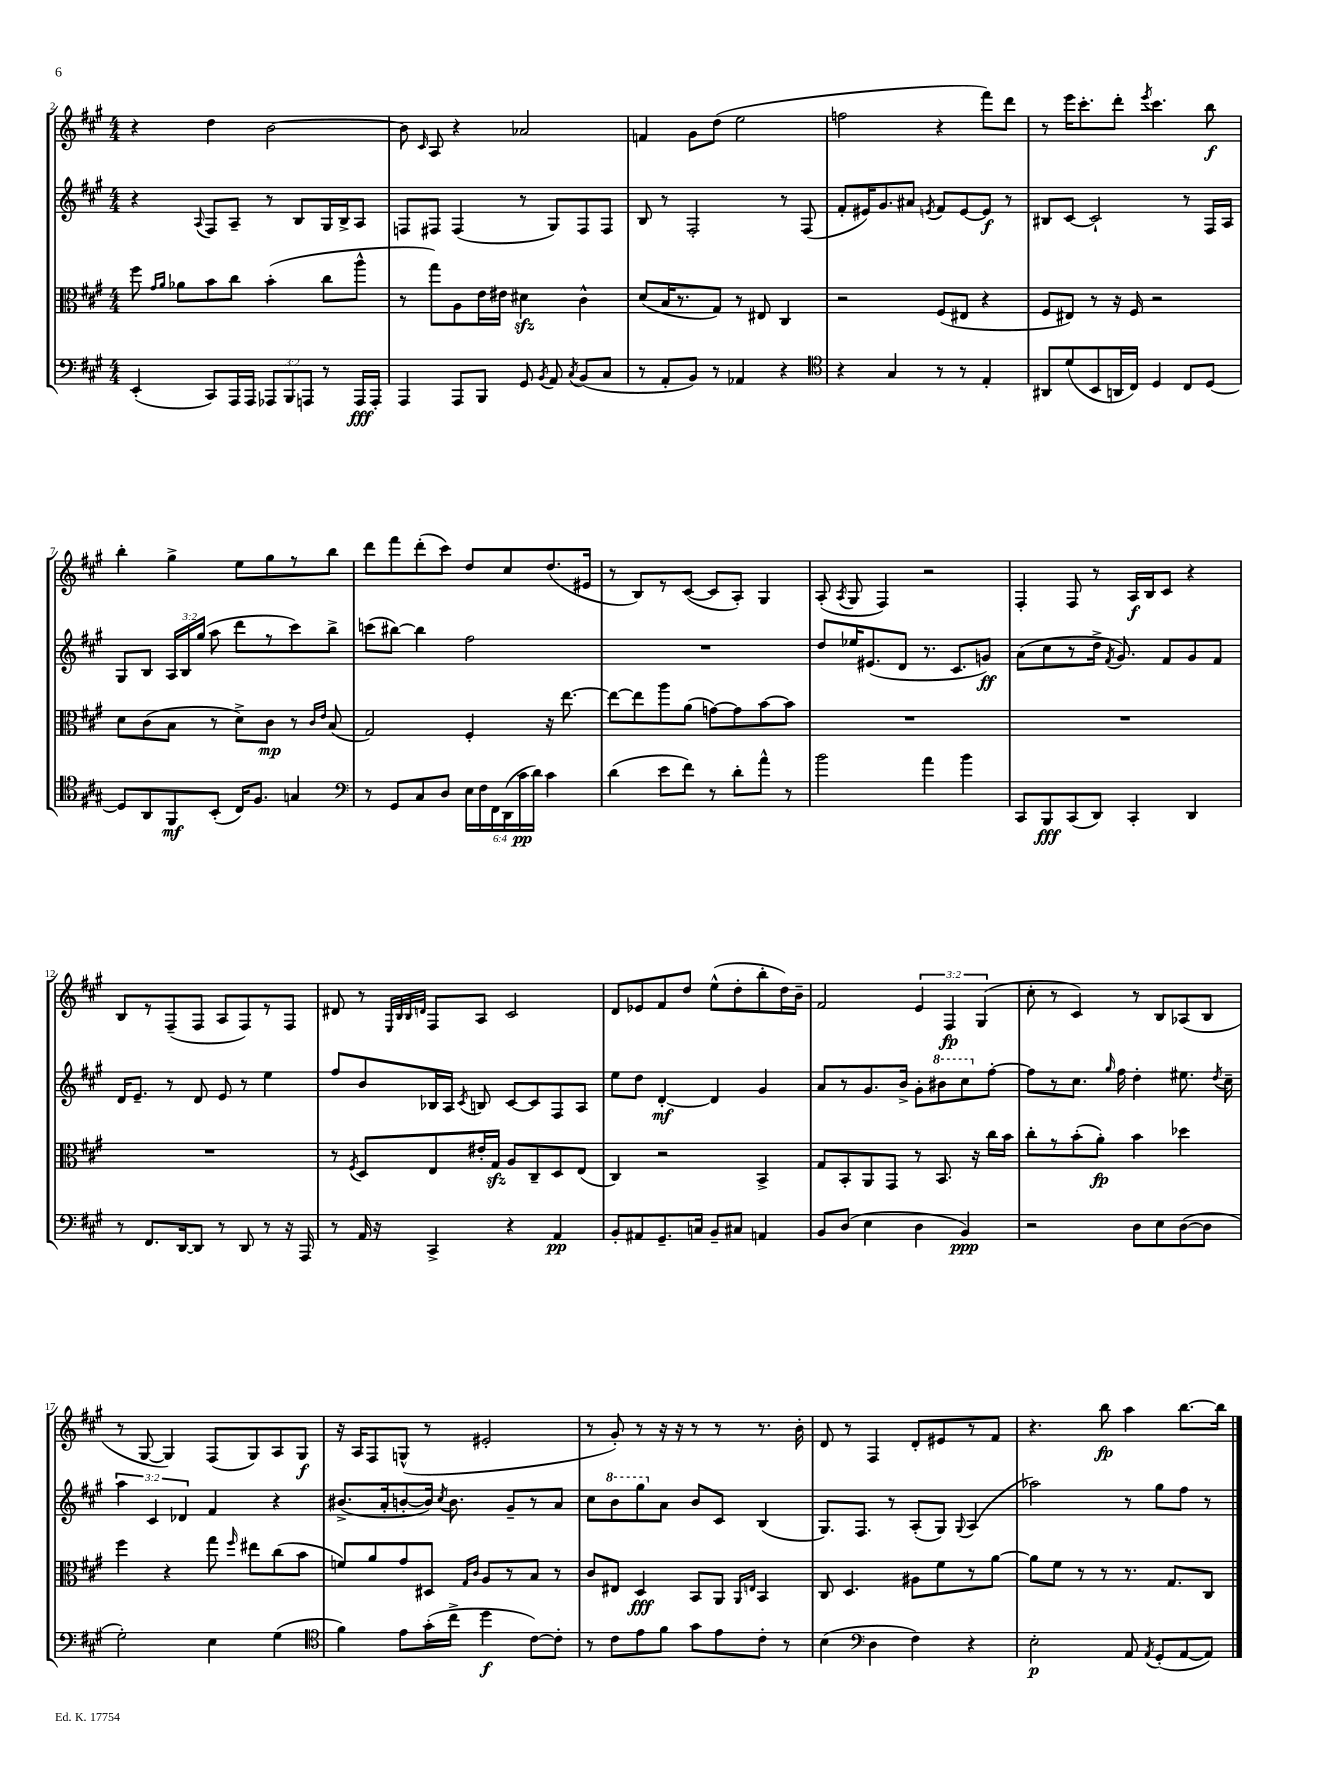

**kern	**dynam	**kern	**dynam	**kern	**dynam	**kern	**dynam
*part4	*part4	*part3	*part3	*part2	*part2	*part1	*part1
*staff4	*staff4	*staff3	*staff3	*staff2	*staff2	*staff1	*staff1
*clefF4	*	*clefC3	*	*clefG2	*	*clefG2	*
*k[f#c#g#]	*	*k[f#c#g#]	*	*k[f#c#g#]	*	*k[f#c#g#]	*
*M4/4	*	*M4/4	*	*M4/4	*	*M4/4	*
=2	=2	=2	=2	=2	=2	=2	=2
(4EE'/	.	8ff#\	.	4r	.	4r	.
.	.	16qqg#/LL	.	.	.	.	.
.	.	16qqa/JJ	.	.	.	.	.
.	.	8a-X\L	.	.	.	.	.
.	.	.	.	8qqA/	.	.	.
8CC#/L)	.	8b\	.	8F#/L	.	4dd\	.
16AAA/L	.	8cc#\J	.	8A~/J	.	.	.
16AAA/JJ	.	.	.	.	.	.	.
12AAA-X/L	.	(4b'\	.	8r	.	[2b\	.
12BBB/	.	.	.	.	.	.	.
.	.	.	.	8B/L	.	.	.
12AAAn/J	.	.	.	.	.	.	.
8r	.	8cc#\L	.	16G#/L	.	.	.
.	.	.	.	16B^/J	.	.	.
16AAA/LL	fff	8aa^^\J	.	8A/J	.	.	.
16AAA'/JJ	.	.	.	.	.	.	.
=3	=3	=3	=3	=3	=3	=3	=3
4AAA/	.	8r	.	8Fn/L	.	8b\]	.
.	.	.	.	.	.	16qqc#/	.
.	.	8gg#\L)	.	8F#X/J	.	8A/	.
8AAA/L	.	8A\	.	(4F#/	.	4r	.
8BBB/J	.	16e\L	.	.	.	.	.
.	.	16e#X\JJ	.	.	.	.	.
8GG#/	.	4d#Xzz\	.	8r	.	2a-X/	.
8qBB/	.	.	.	.	.	.	.
8AA/	.	.	.	8G#/L)	.	.	.
8qC#/	.	.	.	.	.	.	.
(8BB/L	.	4c#^^\	.	8F#/	.	.	.
8C#/J	.	.	.	8F#/J	.	.	.
=4	=4	=4	=4	=4	=4	=4	=4
8r	.	(8d/L	.	8B/	.	4fn/	.
8AA'/L	.	16B/K	.	8r	.	.	.
.	.	8.r	.	.	.	.	.
8BB/J)	.	.	.	2F#'/	.	8g#\L	.
8r	.	8G#/J)	.	.	.	(8dd\J	.
4AA-X/	.	8r	.	.	.	2ee\	.
.	.	8E#X/	.	.	.	.	.
4r	.	4C#/	.	8r	.	.	.
.	.	.	.	(8F#/	.	.	.
=5	=5	=5	=5	=5	=5	=5	=5
*clefC4	*	*	*	*	*	*	*
4r	.	2r	.	8f#'/L	.	2ffn\	.
.	.	.	.	16e#X/K)	.	.	.
.	.	.	.	8.g#/	.	.	.
4G#/	.	.	.	.	.	.	.
.	.	.	.	8a#X/J	.	.	.
.	.	.	.	8qen/	.	.	.
8r	.	(8F#/L	.	8f#/L	.	4r	.
8r	.	8E#X/J	.	[8e/	.	.	.
4E'/	.	4r	.	8e/J]	f	8fff#\L)	.
.	.	.	.	8r	.	8ddd\J	.
=6	=6	=6	=6	=6	=6	=6	=6
8AA#X/L	.	8F#/L	.	8B#X/L	.	8r	.
(8d/	.	8E#X/J)	.	[8c#/J	.	16eee\KL	.
.	.	.	.	.	.	8.ccc#'\	.
8BB/	.	8r	.	2c#`/]	.	.	.
16AAn/L	.	16r	.	.	.	8ddd'\J	.
16C#/JJ)	.	16F#/	.	.	.	.	.
.	.	.	.	.	.	8qeee/	.
4D/	.	2r	.	.	.	4.ccc#\	.
8C#/L	.	.	.	8r	.	.	.
[8D/J	.	.	.	16F#/LL	.	8bb\	f
.	.	.	.	16A/JJ	.	.	.
!!LO:LB:g=z
=7	=7	=7	=7	=7	=7	=7	=7
8D/L]	.	8d\L	.	8G#/L	.	4bb'\	.
8AA/	.	(8c#\	.	8B/J	.	.	.
8FF#/	mf	8B\J	.	24A/LL	.	4gg#^\	.
.	.	.	.	24B/	.	.	.
.	.	.	.	(24gg#/JJ	.	.	.
(8BB'/J	.	8r	.	8aa\	.	.	.
16C#/KL)	.	8d^\L)	.	8ddd\L	.	8ee\L	.
8.F#/J	.	.	.	.	.	.	.
.	.	8c#\J	mp	8r	.	8gg#\	.
4Gn/	.	8r	.	8ccc#\)	.	8r	.
.	.	16qqc#/LL	.	.	.	.	.
.	.	16qqe/JJ	.	.	.	.	.
.	.	(8B/	.	8bb^\J	.	8bb\J	.
=8	=8	=8	=8	=8	=8	=8	=8
*clefF4	*	*	*	*	*	*	*
8r	.	2G#/)	.	(8cccn\L	.	8ddd\L	.
8GG#/L	.	.	.	[8bb#X\J)	.	8fff#\	.
8C#/	.	.	.	4bb#\]	.	(8ddd'\	.
8D/J	.	.	.	.	.	8ccc#\J)	.
24E\LL	.	4F#'/	.	2ff#\	.	8dd/L	.
24F#\	.	.	.	.	.	.	.
24FF#\	.	.	.	.	.	.	.
(24DD\	.	.	.	.	.	8cc#/	.
24c#\	pp	.	.	.	.	.	.
24d\JJ)	.	.	.	.	.	.	.
4c#\	.	16r	.	.	.	(8.dd/	.
.	.	[8.ee\	.	.	.	.	.
.	.	.	.	.	.	16e#X/Jk	.
=9	=9	=9	=9	=9	=9	=9	=9
(4d\	.	8ee\L_	.	1r	.	8r	.
.	.	8ee\]	.	.	.	8B/L)	.
8e\L	.	8aa\	.	.	.	8r	.
8f#\J)	.	(8a\J	.	.	.	([8c#/J	.
8r	.	[8gn\L)	.	.	.	8c#/L]	.
8d'\L	.	8g\]	.	.	.	8A'/J)	.
8a^^\J	.	[8b\	.	.	.	4G#/	.
8r	.	8b\J]	.	.	.	.	.
=10	=10	=10	=10	=10	=10	=10	=10
2b\	.	1r	.	8dd/L	.	(8A'/	.
.	.	.	.	.	.	8qA/	.
.	.	.	.	16ee-X/K	.	8G#/	.
.	.	.	.	(8.e#X/	.	.	.
.	.	.	.	.	.	4F#/)	.
.	.	.	.	8d/J	.	.	.
4a\	.	.	.	8.r	.	2r	.
.	.	.	.	8.c#/L	.	.	.
4b\	.	.	.	.	.	.	.
.	.	.	.	8gn/J)	ff	.	.
=11	=11	=11	=11	=11	=11	=11	=11
8CC#/L	.	1r	.	(8a\L	.	4F#'/	.
8BBB/	fff	.	.	8cc#\	.	.	.
(8CC#/	.	.	.	8r	.	8F#/	.
8DD/J)	.	.	.	16dd^\Jk	.	8r	.
.	.	.	.	8qf#/	.	.	.
.	.	.	.	8.g#/)	.	.	.
4CC#'/	.	.	.	.	.	16A/LL	f
.	.	.	.	.	.	16B/J	.
.	.	.	.	8f#/L	.	8c#/J	.
4DD/	.	.	.	8g#/	.	4r	.
.	.	.	.	8f#/J	.	.	.
!!LO:LB:g=z
=12	=12	=12	=12	=12	=12	=12	=12
8r	.	1r	.	16d/KL	.	8B/L	.
.	.	.	.	8.e~/J	.	.	.
8.FF#/L	.	.	.	.	.	8r	.
.	.	.	.	8r	.	(8F#~/	.
[16DD/k	.	.	.	.	.	.	.
8DD/J]	.	.	.	8d/	.	8F#/J	.
8r	.	.	.	8e/	.	8A/L	.
8DD/	.	.	.	8r	.	8F#/)	.
8r	.	.	.	4ee\	.	8r	.
16r	.	.	.	.	.	8F#/J	.
16AAA/	.	.	.	.	.	.	.
=13	=13	=13	=13	=13	=13	=13	=13
8r	.	8r	.	8ff#/L	.	8d#X/	.
.	.	8qF#/	.	.	.	.	.
16AA/	.	8D/L	.	8b/	.	8r	.
16r	.	.	.	.	.	.	.
.	.	.	.	.	.	32qqE/LLL	.
.	.	.	.	.	.	32qqB/	.
.	.	.	.	.	.	32qqB/	.
.	.	.	.	.	.	32qqdn/JJJ	.
4CC#^/	.	8E/	.	16B-X/L	.	8F#/L	.
.	.	.	.	16A/JJ	.	.	.
.	.	.	.	8qc#/	.	.	.
.	.	16e#X'/L	.	8Bn/	.	8A/J	.
.	.	16G#zz/JJ	.	.	.	.	.
4r	.	8A/L	.	[8c#/L	.	2c#/	.
.	.	8C#~/	.	8c#/]	.	.	.
4AA/	pp	8D/	.	8F#/	.	.	.
.	.	(8E/J	.	8A/J	.	.	.
=14	=14	=14	=14	=14	=14	=14	=14
8BB'/L	.	4C#/)	.	8ee\L	.	8d/L	.
8AA#X/	.	.	.	8dd\J	.	8e-X/	.
8.GG#~/	.	2r	.	[4d'/	mf	8f#/	.
.	.	.	.	.	.	8dd/J	.
16Cn/Jk	.	.	.	.	.	.	.
8BB~/L	.	.	.	4d/]	.	(8ee^^\L	.
8C#X/J	.	.	.	.	.	8dd'\	.
4AAn/	.	4BB^/	.	4g#/	.	8bb'\	.
.	.	.	.	.	.	16dd\L)	.
.	.	.	.	.	.	16b~\JJ	.
=15	=15	=15	=15	=15	=15	=15	=15
8BB/L	.	8G#/L	.	8a/L	.	2f#/	.
(8D/J	.	8BB'/	.	8r	.	.	.
4E\	.	8AA/	.	8.g#/	.	.	.
.	.	8GG#/J	.	.	.	.	.
.	.	.	.	16b^/Jk	.	.	.
4D\	.	8r	.	8g#'\L	.	6e/	.
*	*	*	*	*8va	*	*	*
.	.	8.BB/	.	8bb#X\	.	.	.
.	.	.	.	.	.	6F#/	fp
4BB/)	ppp	.	.	8ccc#\	.	.	.
.	.	16r	.	.	.	.	.
.	.	.	.	.	.	(6G#/	.
*	*	*	*	*X8va	*	*	*
.	.	16cc#\LL	.	[8ff#'\J	.	.	.
.	.	16b\JJ	.	.	.	.	.
=16	=16	=16	=16	=16	=16	=16	=16
2r	.	8cc#'\L	.	8ff#\L]	.	8cc#'\	.
.	.	8r	.	8r	.	8r	.
.	.	(8b'\	.	8.cc#\J	.	4c#/)	.
.	.	8a'\J)	fp	.	.	.	.
.	.	.	.	16qqgg#/	.	.	.
.	.	.	.	16ff#\	.	.	.
8D\L	.	4b\	.	4dd'\	.	8r	.
8E\	.	.	.	.	.	8B/L	.
([8D\	.	4dd-X\	.	8.ee#X\	.	(8A-X/	.
8D\J]	.	.	.	.	.	8B/J	.
.	.	.	.	8qdd/	.	.	.
.	.	.	.	16cc#~\	.	.	.
!!LO:LB:g=z
=17	=17	=17	=17	=17	=17	=17	=17
2G#'\)	.	4ff#\	.	6aa\	.	8r	.
.	.	.	.	.	.	[8G#/	.
.	.	.	.	6c#/	.	.	.
.	.	4r	.	.	.	4G#/])	.
.	.	.	.	6d-X/	.	.	.
4E\	.	8gg#\	.	4f#/	.	(8F#/L	.
.	.	16qqff#/	.	.	.	.	.
.	.	8ee#X\L	.	.	.	8G#/)	.
(4G#\	.	(8cc#\	.	4r	.	8A/	.
.	.	8b\J	.	.	.	8G#/J	f
=18	=18	=18	=18	=18	=18	=18	=18
*clefC4	*	*	*	*	*	*	*
4f#\)	.	8fn/L)	.	(8.b#X^/L	.	16r	.
.	.	.	.	.	.	16A/KL	.
.	.	8a/	.	.	.	8F#/	.
.	.	.	.	16a'/k	.	.	.
8e\L	.	8g#/	.	[8bn'/	.	(8Gn^^/J	.
(16g#'\L	.	8D#X/J	.	16b/Jk])	.	8r	.
.	.	.	.	8qcc#/	.	.	.
16cc#^\JJ	.	.	.	8.b\	.	.	.
.	.	16qqG#/LL	.	.	.	.	.
.	.	16qqc#/JJ	.	.	.	.	.
4dd\	f	8A/L	.	.	.	2e#X'/	.
.	.	8r	.	8g#~/L	.	.	.
[8c#\L)	.	8B/J	.	8r	.	.	.
8c#'\J]	.	8r	.	8a/J	.	.	.
=19	=19	=19	=19	=19	=19	=19	=19
8r	.	8c#/L	.	8cc#\L	.	8r	.
*	*	*	*	*8va	*	*	*
8c#\L	.	8E#X/J	.	8bb\	.	8g#'/)	.
8e\	.	4D/	fff	8ggg#\	.	8r	.
*	*	*	*	*X8va	*	*	*
8f#\J	.	.	.	8a\J	.	16r	.
.	.	.	.	.	.	16r	.
8g#\L	.	8BB/L	.	8b/L	.	8r	.
8e\	.	8AA/J	.	8c#/J	.	8r	.
.	.	16qqAA/LL	.	.	.	.	.
.	.	16qqEn/JJ	.	.	.	.	.
8c#'\J	.	4BB/	.	(4B/	.	8.r	.
8r	.	.	.	.	.	.	.
.	.	.	.	.	.	16b'\	.
=20	=20	=20	=20	=20	=20	=20	=20
(4B\	.	8C#/	.	8.G#/L)	.	8d/	.
.	.	4.D/	.	.	.	8r	.
.	.	.	.	8.F#/J	.	.	.
*clefF4	*	*	*	*	*	*	*
4D\	.	.	.	.	.	4F#/	.
.	.	.	.	8r	.	.	.
4F#\)	.	8A#X\L	.	(8A'/L	.	8d'/L	.
.	.	8f#\	.	8G#/J)	.	8e#X/	.
.	.	.	.	8qqG#/	.	.	.
4r	.	8r	.	(4A/	.	8r	.
.	.	[8a\J	.	.	.	8f#/J	.
=21	=21	=21	=21	=21	=21	=21	=21
2E'\	p	8a\L]	.	2aa-X\)	.	4.r	.
.	.	8f#\J	.	.	.	.	.
.	.	8r	.	.	.	.	.
.	.	8r	.	.	.	8bb\	fp
8AA/	.	8.r	.	8r	.	4aa\	.
8qAA/	.	.	.	.	.	.	.
(8GG#'/L	.	.	.	8gg#\L	.	.	.
.	.	8.G#/L	.	.	.	.	.
[8AA/	.	.	.	8ff#\J	.	[8.bb\L	.
8AA/J])	.	8C#/J	.	8r	.	.	.
.	.	.	.	.	.	16bb\Jk]	.
==	==	==	==	==	==	==	==
*-	*-	*-	*-	*-	*-	*-	*-
